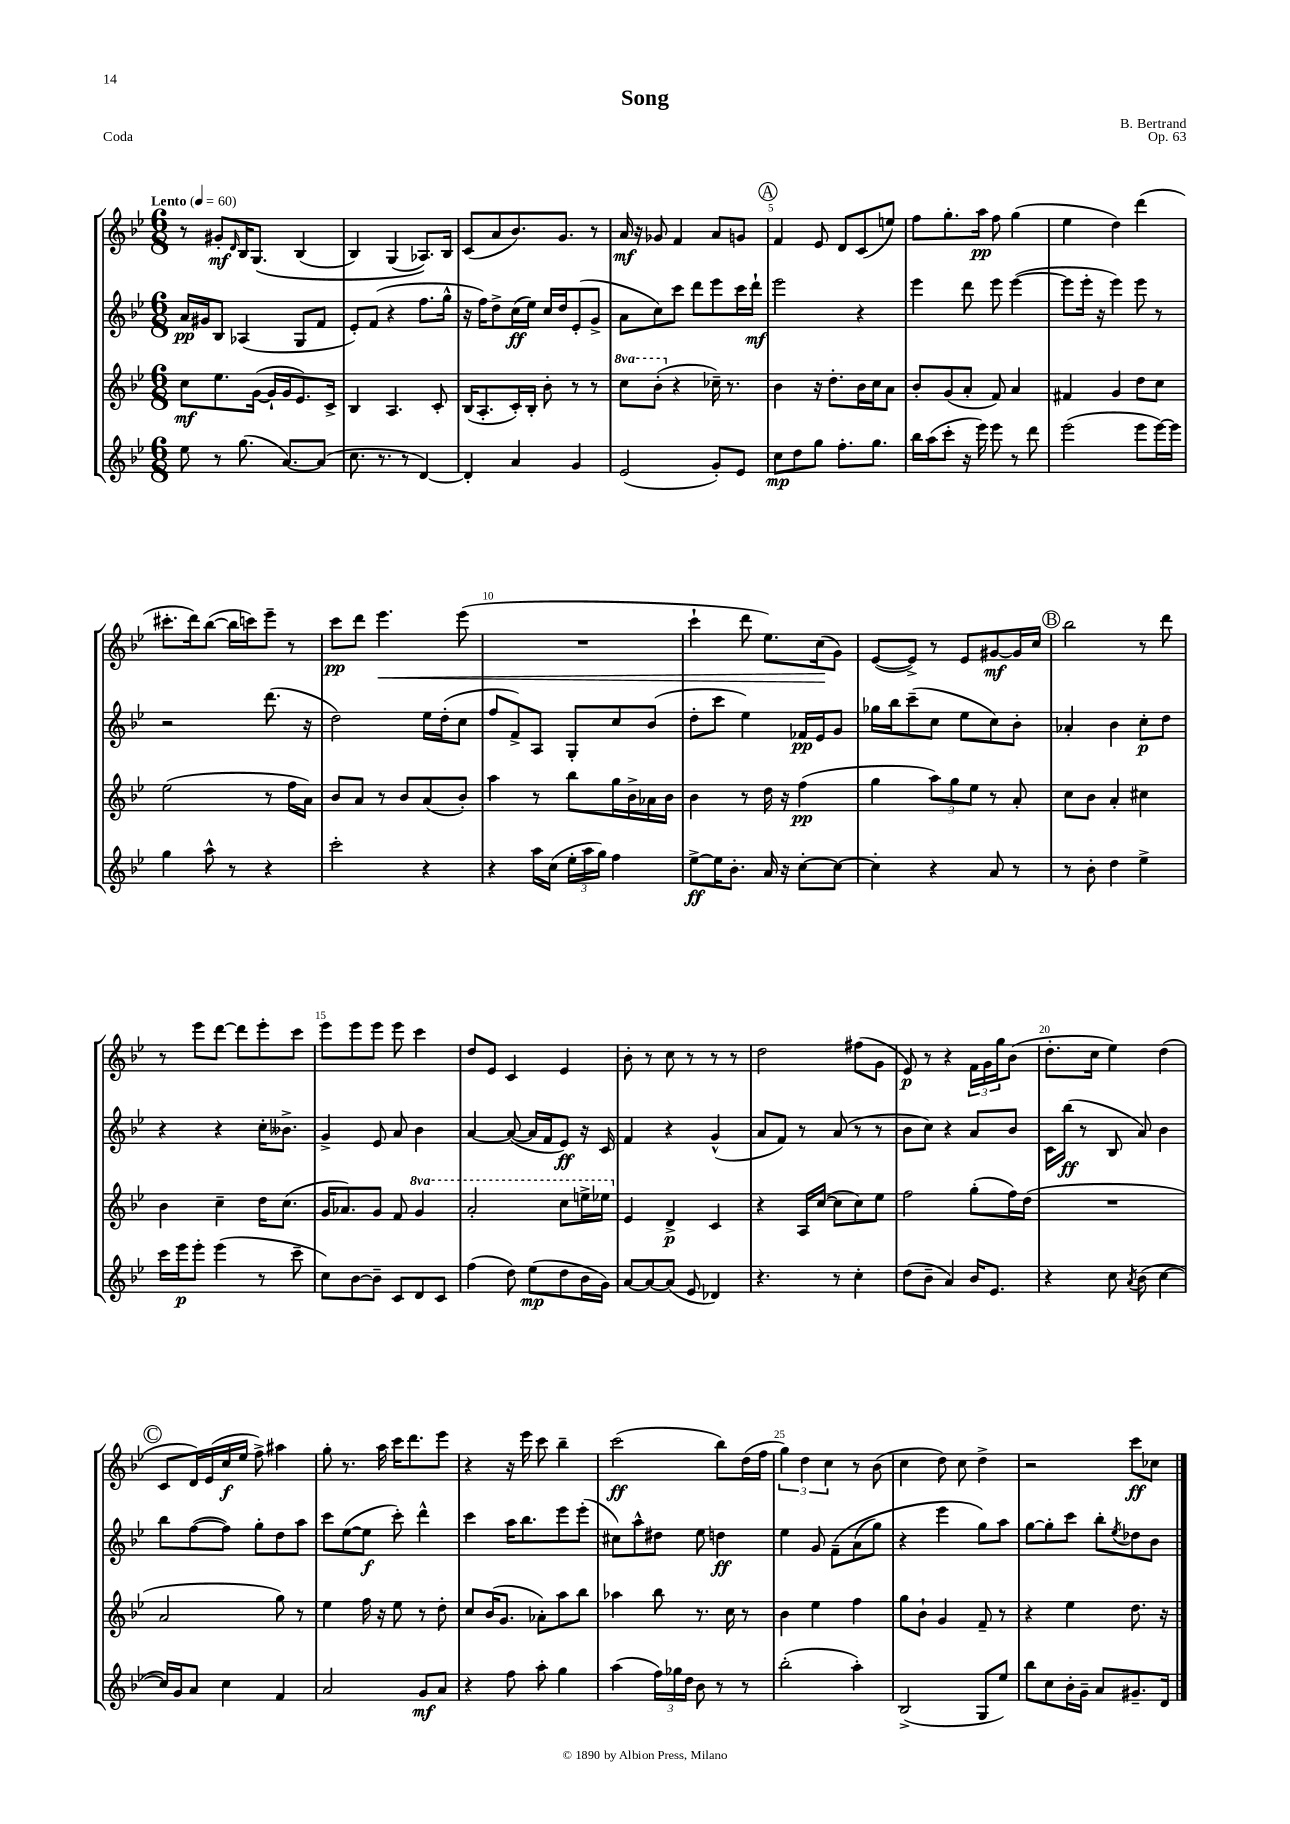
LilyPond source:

\header { title = "Song" composer = "B. Bertrand" opus = "Op. 63" piece = "Coda" }
<<
\new StaffGroup <<
\new Staff = "s0" {
    \clef treble \key bes \major \numericTimeSignature \time 6/8 \tempo "Lento" 4 = 60
    r8 gis'8-.\mf \grace { d'16 } bes16 g8.\( bes4( |
    bes4) g4( aes8.)\) bes16 |
    c'8( a'8 bes'8.) g'8. r8 |
    a'16\mf r16 ges'8 f'4 a'8 g'8 |
    \mark \markup { \circle "A" } f'4 ees'8 d'8 c'8( e''8) |
    f''8 g''8.-. a''16\pp f''8 g''4( |
    ees''4 d''4) d'''4( |
    cis'''8.-. d'''16) bes''8~( bes''16 c'''16) ees'''8-- r8 |
    c'''8\pp d'''8 ees'''4.\< ees'''8( |
    R2. |
    c'''4-! d'''8 ees''8.) c''16\!( g'8) |
    ees'8~( ees'8->) r8 ees'8 gis'8~\mf gis'16 c''16 |
    \mark \markup { \circle "B" } bes''2 r8 d'''8 |
    r8 ees'''8 d'''8~ d'''8 ees'''8-. c'''8 |
    ees'''8 ees'''8 ees'''8 ees'''8 c'''4 |
    d''8 ees'8 c'4 ees'4 |
    bes'8-. r8 c''8 r8 r8 r8 |
    d''2 fis''8( g'8 |
    ees'8\p) r8 r4 \tuplet 3/2 { f'16 g'16 g''16 } bes'8( |
    d''8.-. c''16 ees''4) d''4( |
    \mark \markup { \circle "C" } c'8 d'16) ees'16( c''16\f ees''16 f''8->) ais''4 |
    g''8-. r8. a''16 c'''16 d'''8. ees'''8 |
    r4 r16 ees'''16 c'''8 bes''4-- |
    c'''2\ff( bes''8) d''16( f''16 |
    \tuplet 3/2 { g''4) d''4 c''4 } r8 bes'8( |
    c''4 d''8) c''8 d''4-> |
    r2 c'''8\ff ces''8 \bar "|." |
}
\new Staff = "s1" {
    \clef treble \key bes \major \numericTimeSignature \time 6/8
    a'16\pp gis'16 bes8 aes4( g8 f'8 |
    ees'8-.) f'8( r4 f''8. g''16-^ |
    r16 f''16) d''8-> c''16\ff( ees''16) c''16 d''16 ees'8-.( g'8-> |
    a'8 c''8) c'''8 d'''8 ees'''8 c'''16 d'''16-!\mf |
    \mark \markup { \circle "A" } ees'''2 r4 |
    ees'''4 d'''8 ees'''8 ees'''4~( |
    ees'''8 ees'''16-. r16 ees'''4) ees'''8 r8 |
    r2 d'''8.( r16 |
    d''2) ees''16 d''16-.( c''8 |
    f''8 f'8->) a8 g8-. c''8 bes'8( |
    d''8-. c'''8 ees''4) fes'16\pp ees'16 g'8 |
    ges''16 bes''16 c'''8--( c''8 ees''8 c''8) bes'8-. |
    \mark \markup { \circle "B" } aes'4-. bes'4 c''8-.\p d''8 |
    r4 r4 c''16-. beses'8.-> |
    g'4-> ees'8 a'8 bes'4 |
    a'4~ a'8~( a'16 f'16 ees'8\ff) r16 c'16 |
    f'4 r4 g'4-^( |
    a'8 f'8) r8 a'8( r8 r8 |
    bes'8 c''8) r4 a'8 bes'8 |
    c'16 bes''16\ff( r8 bes8 a'8) bes'4 |
    \mark \markup { \circle "C" } bes''8 f''8~( f''8) g''8-. d''8 a''8 |
    c'''8 ees''8~( ees''8\f c'''8-.) d'''4-^ |
    c'''4 a''16 bes''8. ees'''8 ees'''8-.( |
    cis''8) a''8-^ dis''8 ees''8 d''4\ff |
    ees''4 g'8 f'8--\( a'8( g''8) |
    r4 ees'''4 g''8\) a''8 |
    g''8~ g''8-. c'''8 bes''8-. \acciaccatura { ees''8 } des''8 bes'8 \bar "|." |
}
\new Staff = "s2" {
    \clef treble \key bes \major \numericTimeSignature \time 6/8 \set Staff.ottavationMarkups = #ottavation-simple-ordinals
    c''8\mf ees''8. g'16~( g'16-! g'16 ees'8.) c'16-> |
    bes4 a4. c'8-. |
    bes16( a8.-. c'16-.) bes16-. bes'8-. r8 r8 |
    \ottava #1 c'''8 bes''8-.( \ottava #0 r4 ces''16--) r8. |
    \mark \markup { \circle "A" } bes'4 r16 d''8.-. bes'16 c''16 a'8 |
    bes'8-. g'8( a'8-. f'8) a'4 |
    fis'4 g'4 d''8 c''8 |
    ees''2( r8 f''16 a'16) |
    bes'8 a'8 r8 bes'8 a'8( bes'8-.) |
    a''4 r8 bes''8 g''16 bes'16-> aes'16 bes'16 |
    bes'4 r8 d''16 r16 f''4\pp( |
    g''4 \tuplet 3/2 { a''8) g''8 ees''8 } r8 a'8-. |
    \mark \markup { \circle "B" } c''8 bes'8 a'4-. cis''4 |
    bes'4 c''4-- d''16 c''8.( |
    g'16 aes'8.) g'8 f'8 \ottava #1 g''4 |
    a''2-. c'''8 e'''16-> ees'''16 \ottava #0 |
    ees'4 d'4->\p c'4 |
    r4 a16 c''16~( c''8 c''8) ees''8 |
    f''2 g''8-.( f''16) d''16( |
    R2. |
    \mark \markup { \circle "C" } a'2 g''8) r8 |
    ees''4 f''16 r16 ees''8 r8 d''8-. |
    c''8 bes'16( g'8. aes'8-.) a''8 bes''8 |
    aes''4 bes''8 r8. c''16 r8 |
    bes'4 ees''4 f''4 |
    g''8 bes'8-! g'4 f'8-- r8 |
    r4 ees''4 d''8. r16 \bar "|." |
}
\new Staff = "s3" {
    \clef treble \key bes \major \numericTimeSignature \time 6/8
    ees''8 r8 g''8.( a'8.~) a'8( |
    c''8. r8. r8 d'4~) |
    d'4-. a'4 g'4 |
    ees'2( g'8-.) ees'8 |
    \mark \markup { \circle "A" } c''8\mp d''8 g''8 f''8.-. g''8. |
    bes''16 a''16( c'''8-. r16 ees'''16) ees'''8 r8 d'''8 |
    ees'''2( ees'''8 ees'''16~) ees'''16 |
    g''4 a''8-^ r8 r4 |
    c'''2-. r4 |
    r4 a''16 c''16( \tuplet 3/2 { ees''16-. a''16 g''16) } f''4 |
    ees''8~->\ff ees''16 bes'8.-. a'16 r16 c''8~-. c''8~ |
    c''4-. r4 a'8 r8 |
    \mark \markup { \circle "B" } r8 bes'8-. d''4 ees''4-> |
    c'''16 ees'''16\p ees'''8-. ees'''4( r8 c'''8-- |
    c''8) bes'8~ bes'8-- c'8 d'8 c'8 |
    f''4( d''8) ees''8\mp( d''8 bes'16 g'16) |
    a'8~ a'8~ a'8( ees'8 des'4) |
    r4. r8 c''4-. |
    d''8( bes'8-- a'4) bes'16 ees'8. |
    r4 c''8 \acciaccatura { a'8 } bes'8( c''4~ |
    \mark \markup { \circle "C" } c''16) g'16 a'8 c''4 f'4 |
    a'2 g'8\mf a'8 |
    r4 f''8 a''8-. g''4 |
    a''4( \tuplet 3/2 { f''16) ges''16 d''16 } bes'8 r8 r8 |
    bes''2-.( a''4-.) |
    bes2->( g8 ees''8) |
    bes''8 c''8 bes'16-. g'16-- a'8 gis'8.-- d'16 \bar "|." |
}
>>
>>
\layout { \context { \Score \override BarNumber.break-visibility = ##(#f #t #t) barNumberVisibility = #(every-nth-bar-number-visible 5) } }
